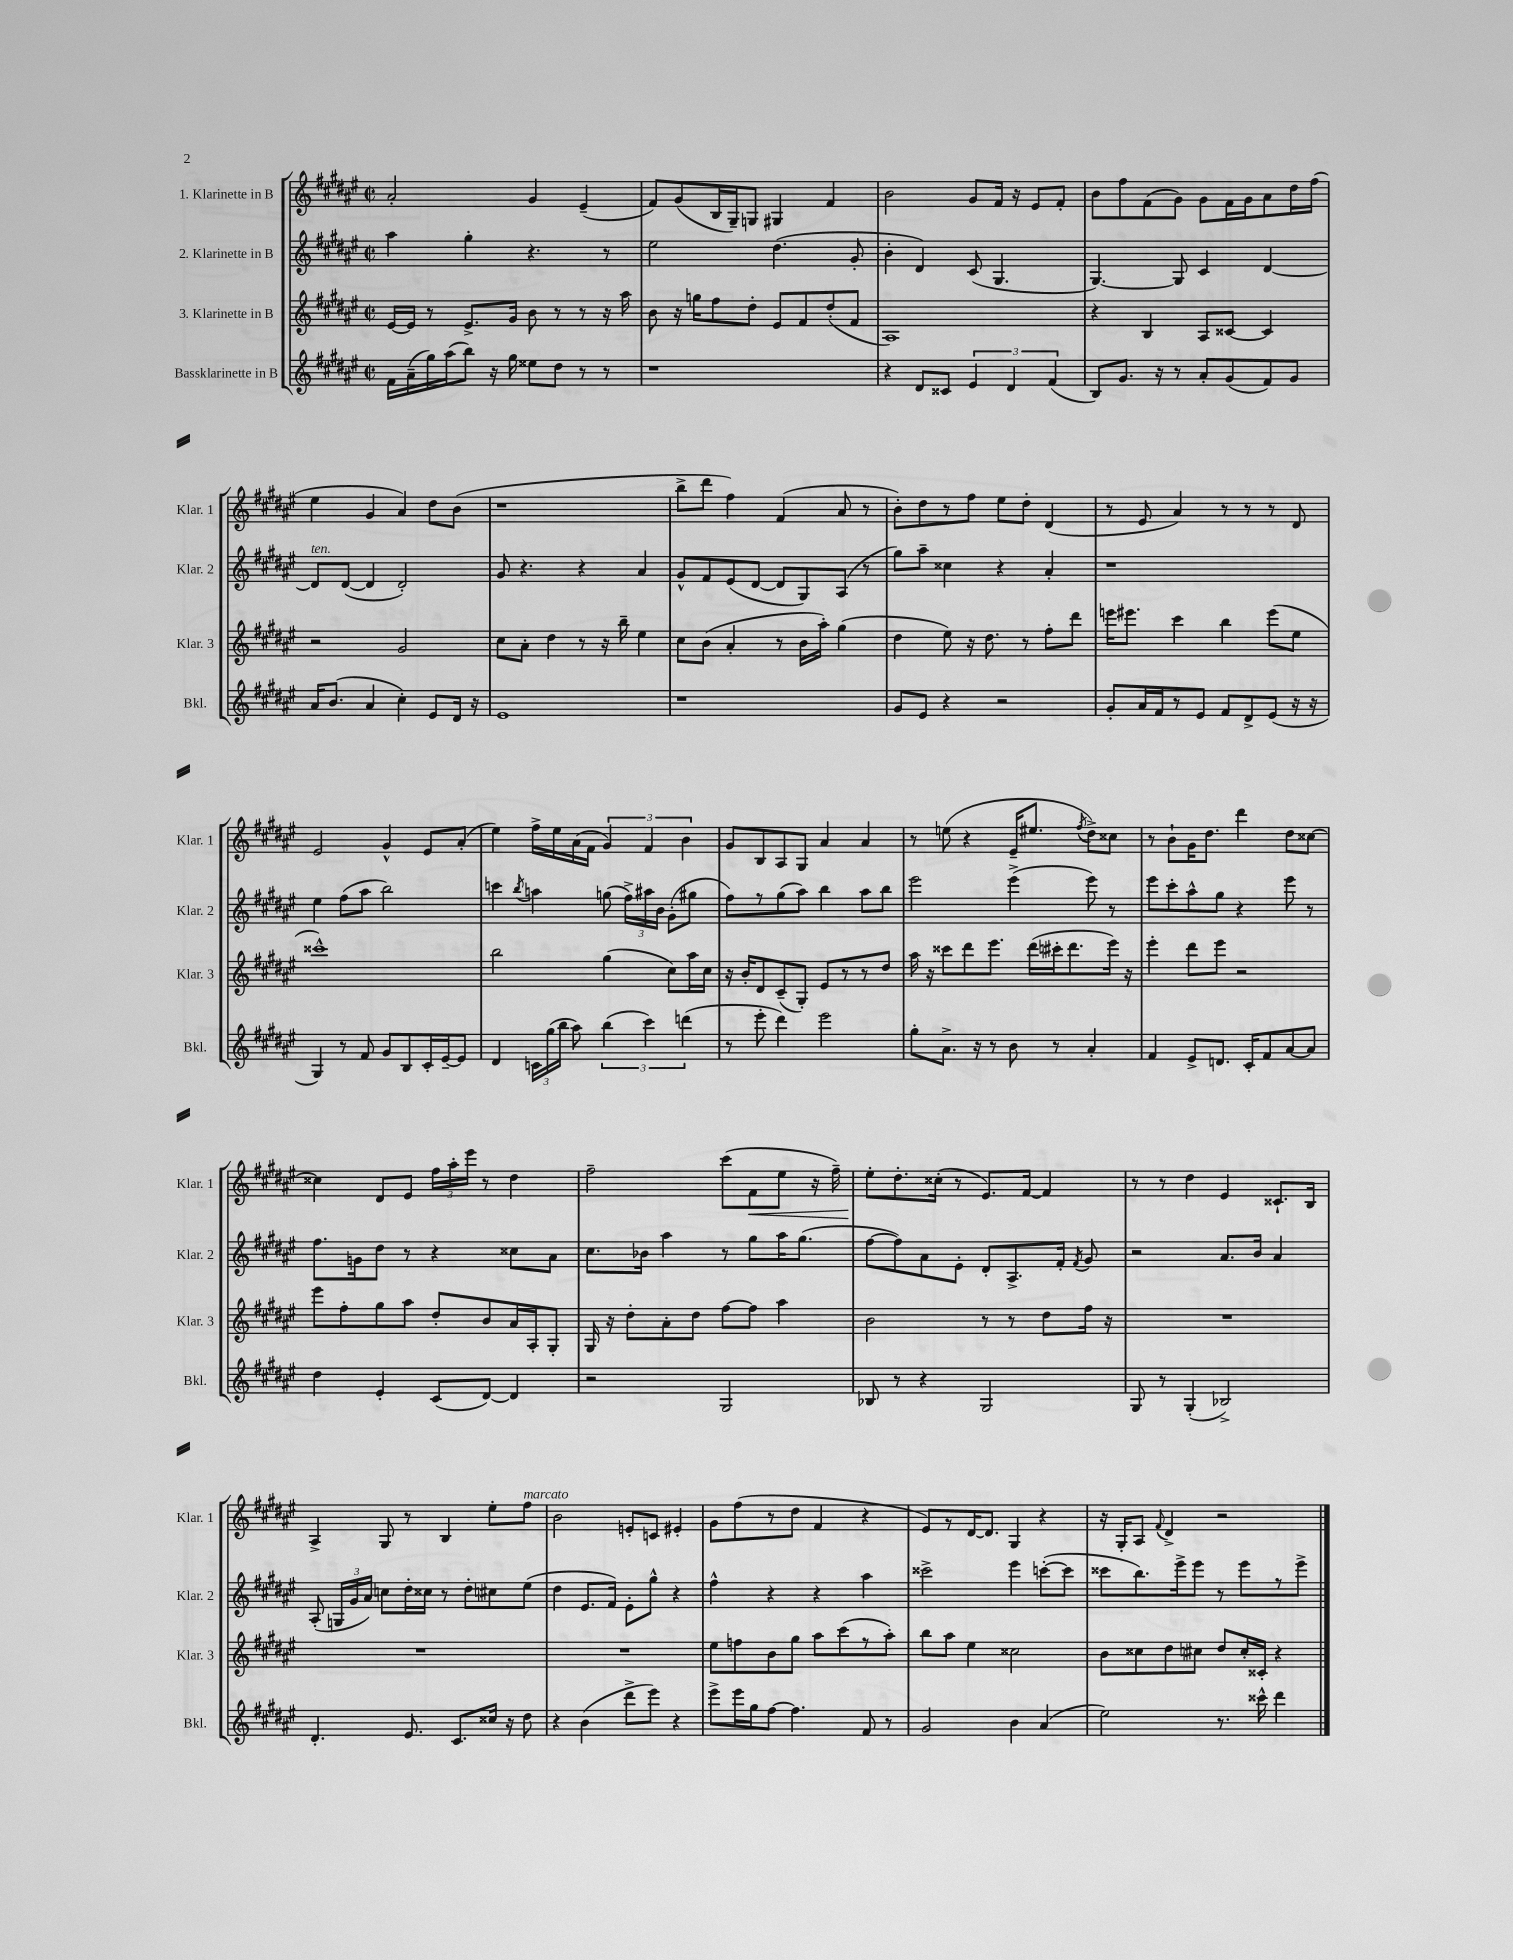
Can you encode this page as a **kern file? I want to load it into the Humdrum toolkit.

**kern	**kern	**kern	**kern
*staff4	*staff3	*staff2	*staff1
*clefG2	*clefG2	*clefG2	*clefG2
*k[f#c#g#d#a#e#]	*k[f#c#g#d#a#e#]	*k[f#c#g#d#a#e#]	*k[f#c#g#d#a#e#]
*M2/2	*M2/2	*M2/2	*M2/2
*met(c|)	*met(c|)	*met(c|)	*met(c|)
16f#	[16e#	4aa#	2a#'
(16a#~	16e#]	.	.
16gg#)	8r	.	.
(16aa#	.	.	.
8bb)	8.e#^	4gg#'	.
16r	.	.	.
16gg#	16g#	.	.
8ee##	8b	4.r	4g#
8dd#	8r	.	.
8r	8r	.	(4e#~
8r	16r	8r	.
.	16aa#	.	.
=	=	=	=
1r	8b	2ee#	8f#)
.	16r	.	(8g#
.	16gg	.	.
.	8ff#	.	16B
.	.	.	16G#~)
.	8dd#'	.	8G
.	8e#	(4.dd#	4G#
.	8f#	.	.
.	(8dd#'	.	4f#
.	8f#	8g#'	.
=	=	=	=
4r	1A#)	4b'	2b
8d#	.	4d#)	.
8c##	.	.	.
6e#	.	(8c#	8g#
.	.	4.G#	16f#
6d#	.	.	.
.	.	.	16r
.	.	.	8e#
(6f#	.	.	.
.	.	.	8f#'
=	=	=	=
8B)	4r	[4.G#)	8b
8.g#	.	.	8ff#
.	4B	.	(8f#
16r	.	.	.
8r	.	8G#]	8g#)
8a#'	8A#	4c#	8g#
(8g#	[8c##	.	16f#
.	.	.	16g#
8f#)	4c##]	[4d#	8a#
8g#	.	.	16dd#
.	.	.	(16ff#
=	=	=	=
16a#	2r	8d#]	4ee#
(8.b	.	.	.
.	.	([8d#	.
4a#	.	4d#]	4g#
4cc#')	2g#	2d#')	4a#)
8e#	.	.	8dd#
16d#	.	.	(8b
16r	.	.	.
=	=	=	=
1e#	8cc#	8g#	1r
.	8a#'	4.r	.
.	4dd#	.	.
.	8r	4r	.
.	16r	.	.
.	16bb~	.	.
.	4ee#	4a#	.
=	=	=	=
1r	8cc#	8g#^^	8bb^
.	(8b	8f#	8ddd#
.	4a#'	(8e#	4ff#)
.	.	[8d#	.
.	8r	8d#]	(4f#
.	16b	8G#)	.
.	16aa#')	.	.
.	(4gg#	(8A#	8a#
.	.	8r	8r
=	=	=	=
8g#	4dd#	8gg#)	8b')
8e#	.	8aa#~	8dd#
4r	8ee#)	4cc##	8r
.	16r	.	8ff#
.	8.dd#	.	.
2r	.	4r	8ee#
.	8r	.	8dd#'
.	8ff#'	4a#'	(4d#
.	8ddd#	.	.
=	=	=	=
8g#'	16eee	1r	8r
.	8.eee#	.	.
16a#	.	.	8e#
16f#	.	.	.
8r	4ccc#	.	4a#)
8e#	.	.	.
8f#	4bb	.	8r
8d#^	.	.	8r
(8e#	(8eee#	.	8r
16r	8ee#	.	8d#
16r	.	.	.
=	=	=	=
4G#)	1ccc##^^)	4ee#	2e#
8r	.	(8ff#	.
8f#	.	8aa#	.
8g#	.	2bb)	4g#^^
8B	.	.	.
16c#'	.	.	8e#
[16e#~	.	.	.
8e#]	.	.	(8a#'
=	=	=	=
4d#	2bb	4ccc	4ee#)
.	.	8qbb	.
24c	.	4aa	16ff#^
(24gg#	.	.	.
.	.	.	16ee#
24bb	.	.	.
8aa#)	.	.	(16a#
.	.	.	16f#
(6bb	(4gg#	(8gg	6g#)
.	.	24ff#^)	.
6ccc#)	.	24aa#	6f#
.	.	24b	.
.	8cc#)	(8g#'	.
(6ddd	.	.	6b
.	16aa#	8gg#	.
.	16cc#	.	.
=	=	=	=
8r	16r	8ff#)	8g#
.	16b'	.	.
8eee#'	8d#	8r	8B
4ddd#)	(8c#~	(8gg#	8A#
.	8G#')	8aa#)	8G#
2eee#	8e#	4bb	4a#
.	8r	.	.
.	8r	8aa#	4a#
.	8dd#	8bb	.
=	=	=	=
8gg#'	16aa#	2eee#	8r
.	16r	.	.
8.a#^	8ccc##	.	(8ee
.	8ddd#	.	4r
16r	.	.	.
8r	8.eee#	.	.
8b	.	(4eee#^	16e#~
.	(16ddd#	.	8.ee#
8r	16ccc#'	.	.
.	8.ddd#	.	.
.	.	.	8qff#
4a#'	.	8eee#)	8dd#^)
.	16eee#)	8r	8cc##
.	16r	.	.
=	=	=	=
4f#	4eee#'	8eee#	8r
.	.	8ccc#'	8b`
8e#^	8ddd#	8aa#^^	16g#
.	.	.	8.dd#
8.d	8eee#	8gg#	.
.	2r	4r	4ddd#
16c#'	.	.	.
8f#	.	.	.
[8a#	.	8eee#	8dd#
8a#]	.	8r	[8cc##
=	=	=	=
4dd#	8eee#	8.ff#	4cc##]
.	8ff#'	.	.
.	.	16g	.
4e#'	8gg#	8dd#	8d#
.	8aa#	8r	8e#
(8c#	8dd#'	4r	24ff#
.	.	.	24aa#'
.	.	.	24eee#
[8d#)	8b	.	8r
4d#]	16a#	8cc##	4dd#
.	16A#'	.	.
.	8G#'	8a#	.
=	=	=	=
2r	16G#	8.cc#	2ff#~
.	16r	.	.
.	8dd#'	.	.
.	.	16b-	.
.	8a#'	4aa#	.
.	8dd#	.	.
2G#	[8ff#	8r	(8ccc#
.	8ff#]	8gg#	8f#
.	4aa#	16aa#	8ee#
.	.	(8.gg#	.
.	.	.	16r
.	.	.	16ff#~)
=	=	=	=
8B-	2b	[8ff#	8ee#'
8r	.	8ff#])	8.dd#'
4r	.	8a#	.
.	.	.	(16cc##'
.	.	8e#'	8r
2G#	8r	8d#'	8.e#)
.	8r	8.A#^	.
.	.	.	[16f#
.	8dd#	.	4f#]
.	.	16f#'	.
.	.	8qf#	.
.	16ff#	8g#	.
.	16r	.	.
=	=	=	=
8G#	1r	2r	8r
8r	.	.	8r
(4G#'	.	.	4dd#
2B-^)	.	8.a#	4e#
.	.	16b	.
.	.	4a#	8.c##`
.	.	.	16B
=	=	=	=
4.d#'	1r	(8A#'	4A#^
.	.	24G	.
.	.	24g#	.
.	.	24a#)	.
.	.	8cc	8G#
8.e#	.	16dd#'	8r
.	.	16cc##	.
.	.	8r	4B
8.c#	.	.	.
.	.	8dd#'	.
16cc##	.	8cc#	8ee#'
16r	.	.	.
8dd#	.	(8ee#	8ff#
=	=	=	=
4r	1r	4dd#	2b
(4b	.	8.e#	.
.	.	16f#)	.
8ddd#^	.	8e#'	8e'
8eee#)	.	8gg#^^	8c
4r	.	4r	4e#'
=	=	=	=
8eee#^	8ee#	4ff#^^	8g#
16eee#	8ff	.	(8ff#
16gg#	.	.	.
[8ff#	8b	4r	8r
4.ff#]	8gg#	.	8dd#
.	8aa#	4r	4f#
.	(8ccc#	.	.
8f#	8r	4aa#	4r
8r	8aa#')	.	.
=	=	=	=
2g#	8bb	2ccc##^	8e#)
.	8aa#	.	8r
.	4ee#	.	[16d#
.	.	.	8.d#]
4b	2cc##	4eee#	4G#
(4a#	.	([8ccc'	4r
.	.	8ccc]	.
=	=	=	=
2ee#)	8b	8ccc##	16r
.	.	.	16G#'
.	8cc##	8.bb)	8A#
.	.	.	8qqf#
.	8dd#	.	4d#^
.	.	16eee#^	.
.	8cc#	8eee#	.
8.r	8dd#	8r	2r
.	16cc#'	8eee#	.
16ccc##^^	16c##'	.	.
4ddd#	4r	8r	.
.	.	8eee#^	.
==	==	==	==
*-	*-	*-	*-
